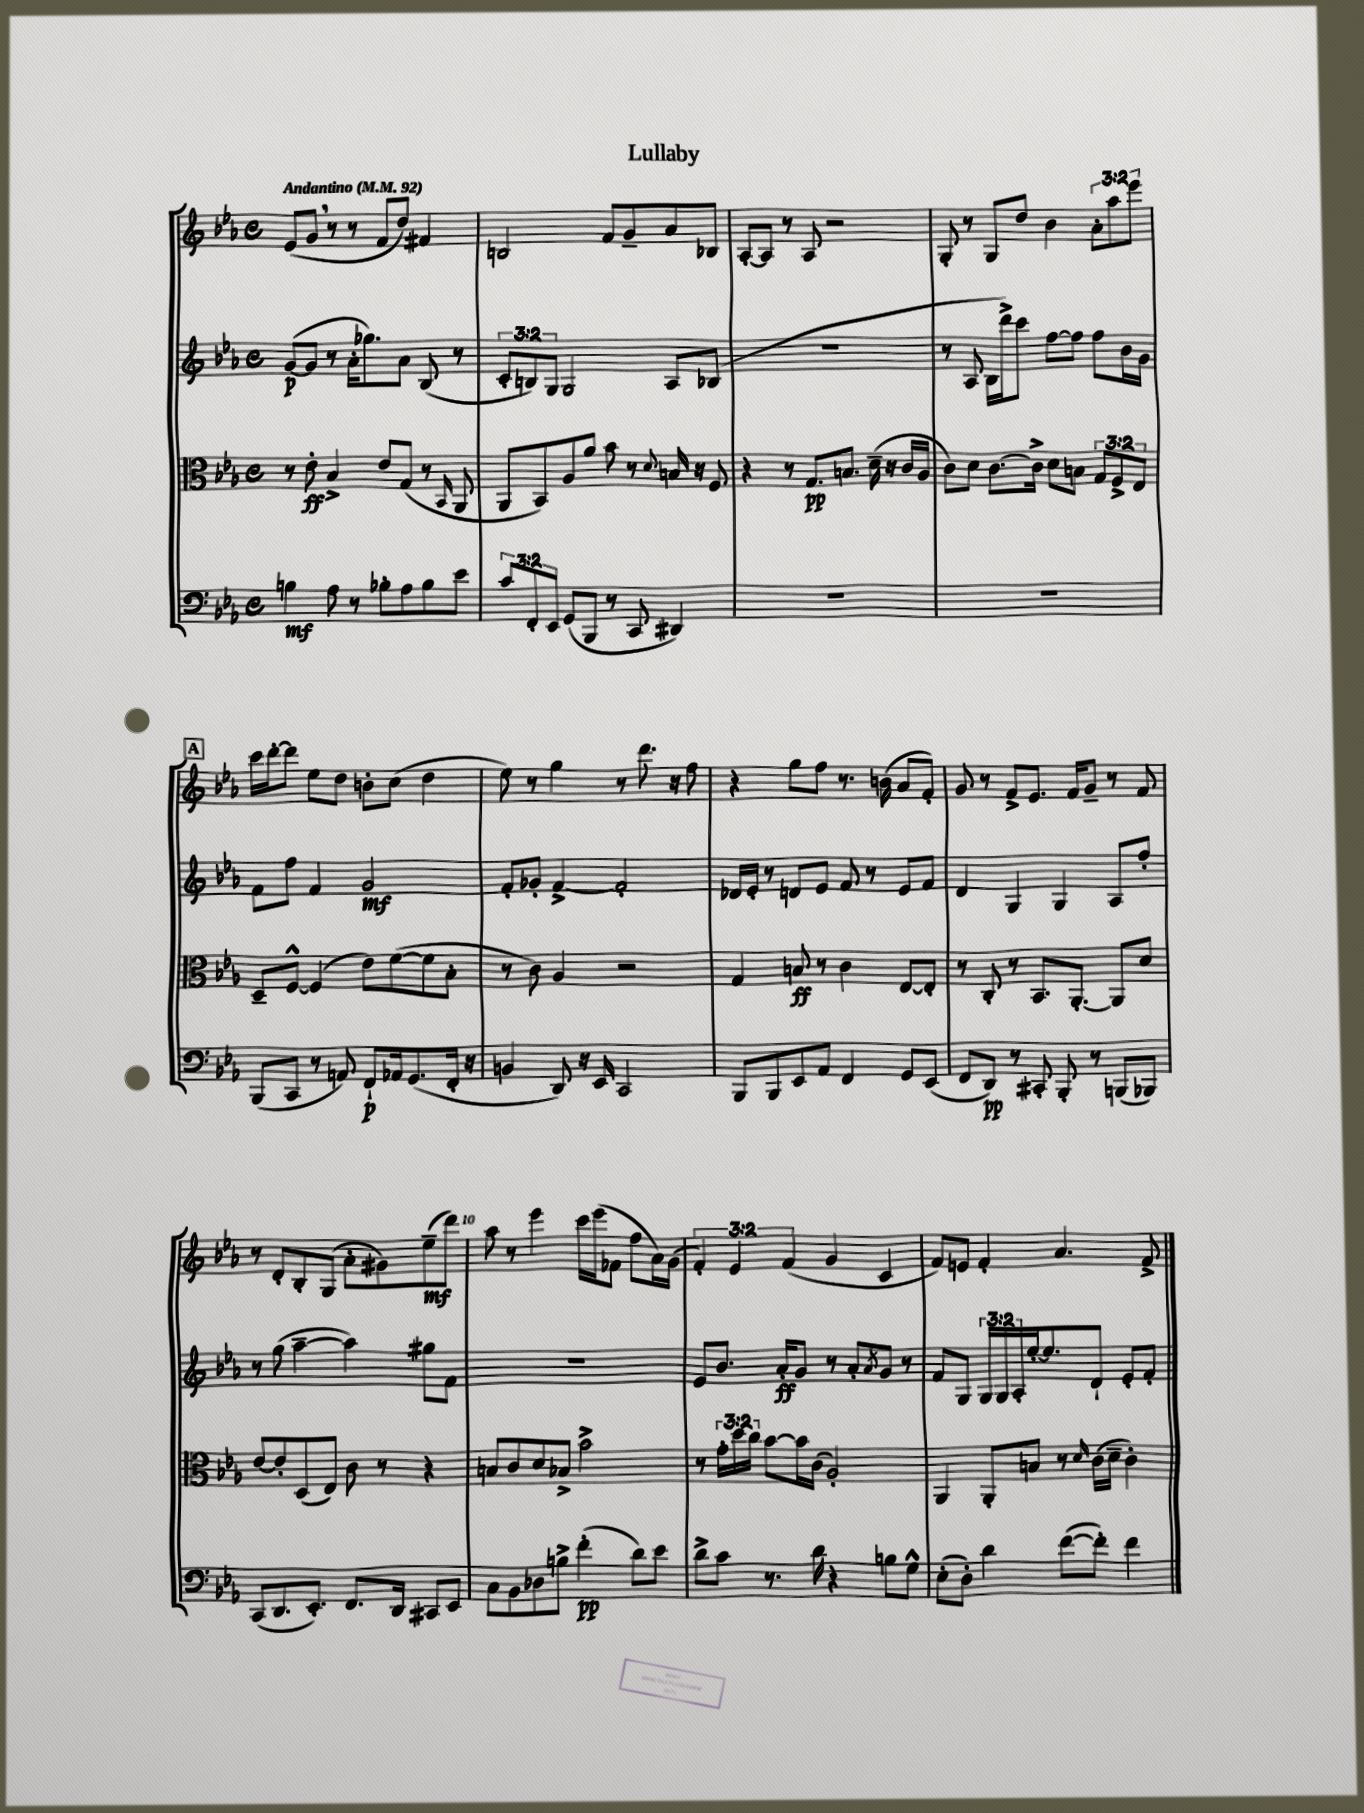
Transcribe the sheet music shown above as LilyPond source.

\header { title = "Lullaby" }
<<
\new StaffGroup <<
\new Staff = "s0" {
    \clef treble \key ees \major \defaultTimeSignature \time 4/4 \override Staff.TupletNumber.text = #tuplet-number::calc-fraction-text \tempo "Andantino" 4 = 92
    ees'8( g'8 \breathe r8 r8 f'8 d''8) fis'4 |
    b2 f'8 g'8-- aes'8 bes8 |
    aes8~-. aes8 r8 aes8 r2 |
    g8-. r8 g8 d''8 bes'4 \tuplet 3/2 { aes'8-. aes''8 ees'''8 } |
    \mark \markup { \box "A" } c'''16 d'''16~-. d'''8 ees''8 d''8 b'8-. c''8( d''4 |
    ees''8) r8 g''4 r8 d'''8. r16 f''8 |
    r4 g''8 f''8 r8. b'16( aes'8 f'8-.) |
    g'8 r8 f'8-> ees'8. f'16 g'8-- r8 f'8 |
    r8 d'8-. bes8-. g8( aes'8-. gis'8) ees''8--\mf( d'''8) |
    aes''8 r8 ees'''4 c'''16 ees'''16( fes'8 f''8 aes'16) g'16( |
    \tuplet 3/2 { f'4-.) ees'4 f'4( } g'4 c'4 |
    f'8) e'8 f'4-. aes'4. f'8-> \bar "|." |
}
\new Staff = "s1" {
    \clef treble \key ees \major \defaultTimeSignature \time 4/4 \override Staff.TupletNumber.text = #tuplet-number::calc-fraction-text
    g'8~\p( g'8 r8 aes'16-. ges''8.) aes'8 bes8( r8 |
    \tuplet 3/2 { c'8-. b8) g8 } g2 aes8 bes8( |
    R1 |
    r8 aes8 bes16 d'''16->) c'''8 f''8~ f''8 f''8 bes'16 g'16 |
    \mark \markup { \box "A" } f'8 f''8 f'4 g'2\mf |
    f'8-. ges'8-. f'4~-> f'2-. |
    des'16 ees'16-. r8 d'8 ees'8 f'8 r8 ees'8 f'8 |
    d'4 g4 g4 aes8 f''8-. |
    r8 g''8( aes''4~-- aes''4) gis''8 f'8 |
    R1 |
    ees'8 bes'8. aes'16-.\ff g'8 r8 aes'8-. \acciaccatura { aes'8 } g'8 r8 |
    f'8 g8 \tuplet 3/2 { g16 g16 aes16-. } ees''16~-. ees''8. d'8-! ees'8-. f'8-. \bar "|." |
}
\new Staff = "s2" {
    \clef alto \key ees \major \defaultTimeSignature \time 4/4 \override Staff.TupletNumber.text = #tuplet-number::calc-fraction-text
    r8 ees'8-.\ff bes4-> ees'8 g8( r8 \grace { bes,16 } aes,8 |
    aes,8 bes,8) aes8 aes'8 bes'8 r8 \appoggiatura { d'8 } b16 r16 f8 |
    r4 r8 g8.\pp b8. d'16--( r16 c'16 aes16 |
    c'8) d'8 c'8.~ c'16-> d'8 b8 \tuplet 3/2 { g8 f8-> ees8 } |
    \mark \markup { \box "A" } d8-- f8~-^ f4( ees'8) f'8~( f'8 bes8-. |
    r8 c'8) aes4 r2 |
    g4 b8\ff r8 c'4 ees8~ ees8-. |
    r8 c8-. r8 bes,8. aes,8.~-. aes,8 d'8 |
    ees'8~ ees'8-. d8( ees8) c'8 r8 r4 |
    b8 c'8 d'8 bes8-> bes'2-> |
    r8 \tuplet 3/2 { g'16-. d''16 c''16 } bes'8~ bes'16 c'16( aes2-.) |
    aes,4 aes,8-. b8 r8 \grace { d'16 } c'16( d'16-- c'4-.) \bar "|." |
}
\new Staff = "s3" {
    \clef bass \key ees \major \defaultTimeSignature \time 4/4 \override Staff.TupletNumber.text = #tuplet-number::calc-fraction-text
    b4\mf aes8 r8 bes8-. aes8 bes8 ees'8 |
    \tuplet 3/2 { c'8 f,8-. ees,8 } g,8( bes,,8 r8 c,8 dis,4) |
    R1 |
    R1 |
    \mark \markup { \box "A" } bes,,8( c,8 r8 a,8) f,8-!\p aes,16 g,8.( f,16-. r16 |
    b,4 d,8) r16 ees,16 c,2 |
    bes,,8 bes,,8 ees,8 aes,8 f,4 g,8 ees,8( |
    f,8 d,8\pp) r8 cis,8-. bes,,8-. r8 b,,8( bes,,8) |
    c,8( d,8. ees,8.-.) f,8. d,16 cis,8 ees,8 |
    c8 bes,8 des8 b8-> f'4-.\pp( d'8) ees'8 |
    d'8-> c'8 r8. d'16 r4 b8 g8-^ |
    ees8-.( d8-.) d'4 f'8~( f'8-.) f'4 \bar "|." |
}
>>
>>
\layout { \context { \Score \override BarNumber.break-visibility = ##(#f #t #t) barNumberVisibility = #(every-nth-bar-number-visible 5) } }
